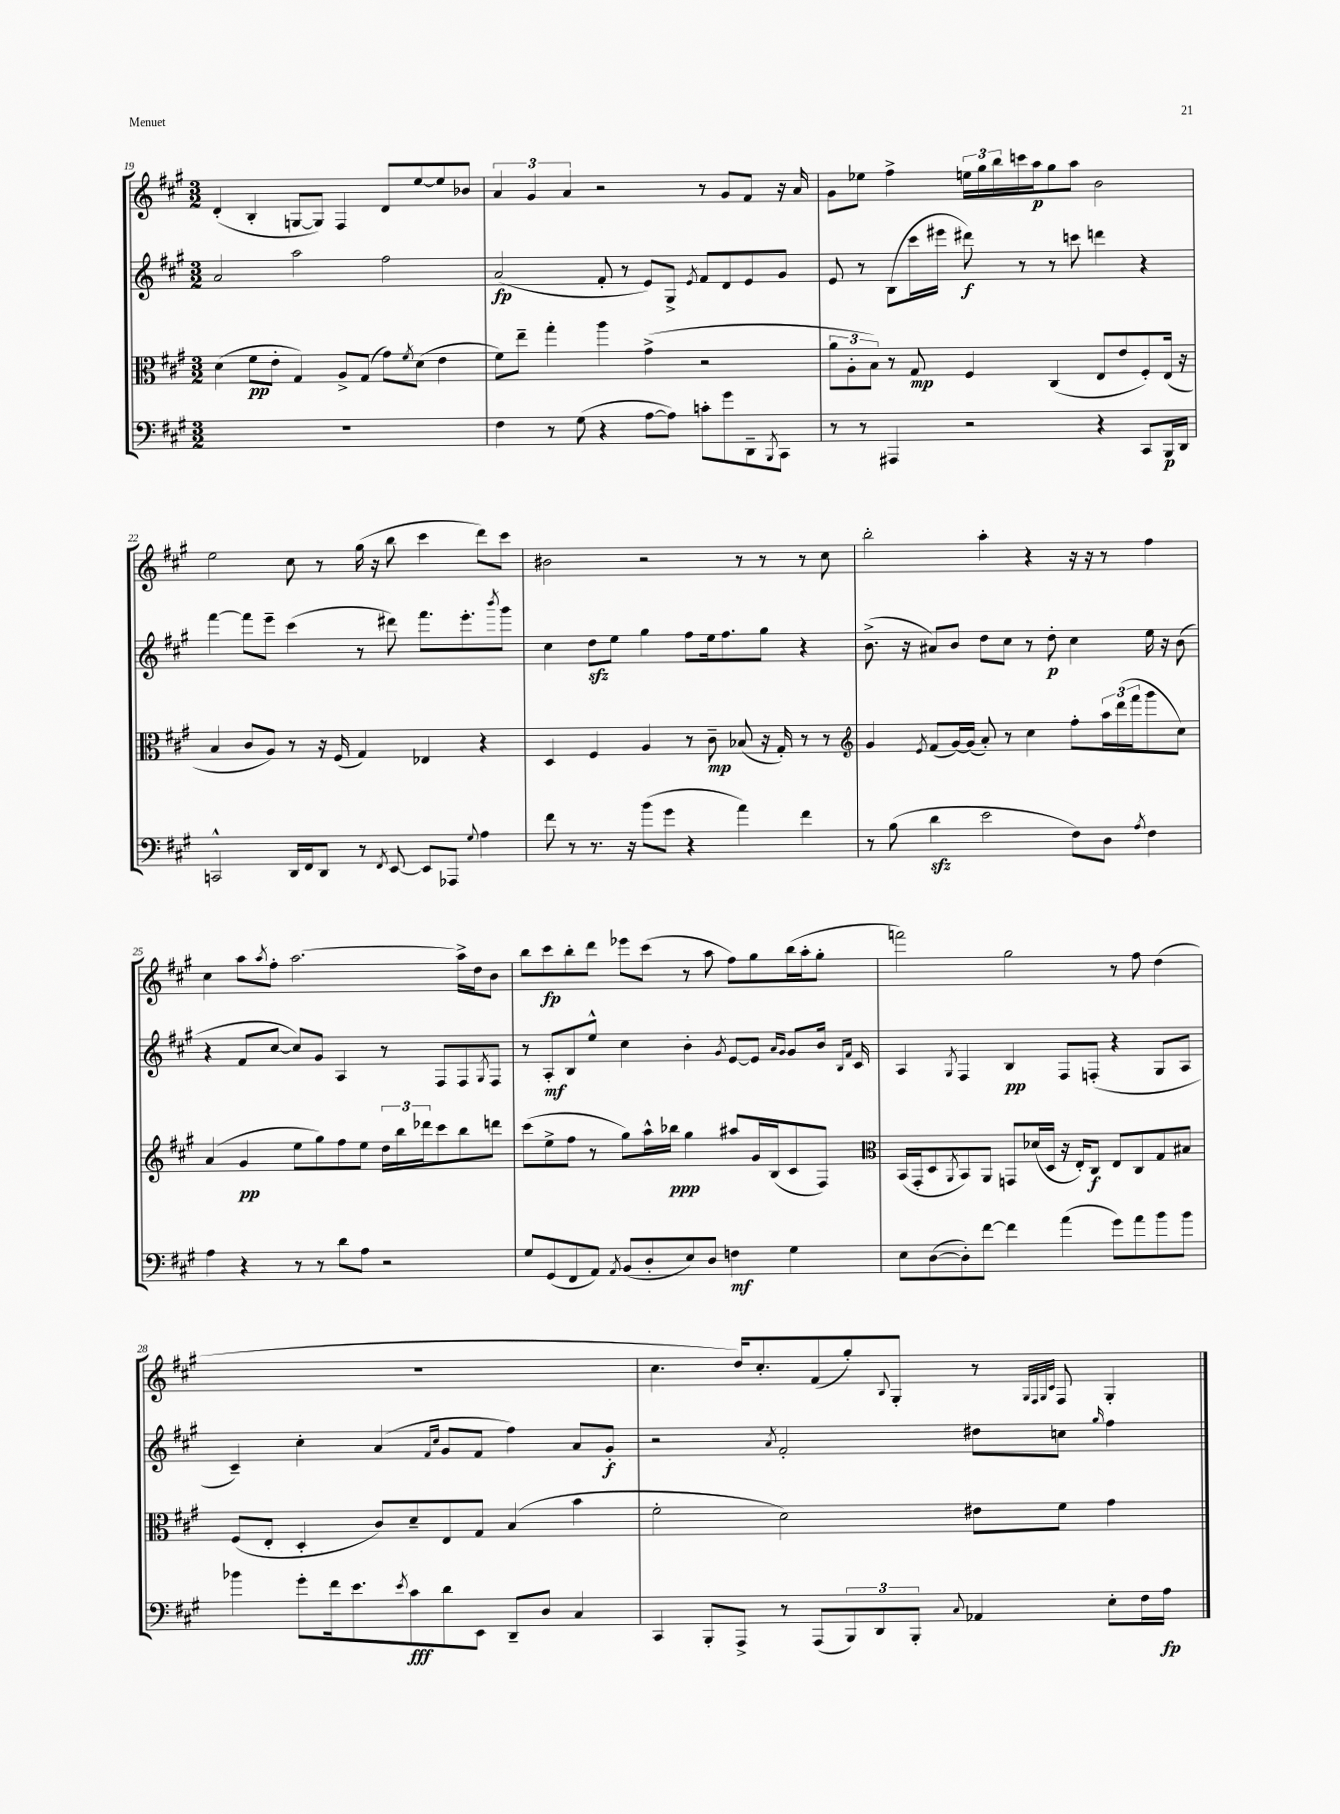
<<
\new StaffGroup <<
\new Staff = "s0" {
    \clef treble \key a \major \numericTimeSignature \time 3/2
    d'4-.( b4-. g8~ g8) fis4 d'8 e''8~ e''8 bes'8 |
    \tuplet 3/2 { a'4 gis'4 a'4 } r2 r8 gis'8 fis'8 r16 a'16 |
    gis'8 ees''8 fis''4-> \tuplet 3/2 { e''16 gis''16 b''16 } c'''16 a''16\p gis''8 a''8 b'2 |
    e''2 cis''8 r8 gis''16( r16 b''8 cis'''4 d'''8) cis'''8 |
    bis'2 r2 r8 r8 r8 cis''8 |
    b''2-. a''4-. r4 r16 r16 r8 fis''4 |
    cis''4 a''8 \acciaccatura { a''8 } fis''8-. a''2.~ a''16-> d''16 b'8 |
    b''8 cis'''8\fp b''8-. d'''8 ees'''8 cis'''8( r8 a''8 fis''8) gis''8 b''16( a''16-. gis''8-. |
    f'''2) gis''2 r8 fis''8 d''4( |
    R1. |
    cis''4. d''16) cis''8.-. fis'8( gis''8-.) \appoggiatura { b8 } gis8-. r8 \grace { gis32 fis32 gis32 cis'32 } fis8 gis4-. \bar "|." |
}
\new Staff = "s1" {
    \clef treble \key a \major \numericTimeSignature \time 3/2
    a'2 a''2 fis''2 |
    a'2\fp( fis'8-. r8 e'8) gis8-> \acciaccatura { e'8 } fis'8 d'8 e'8 gis'8 |
    e'8 r8 b8( cis'''16 eis'''16 dis'''8\f) r8 r8 c'''8 d'''4 r4 |
    fis'''4~ fis'''8 e'''8-- cis'''4( r8 dis'''8) fis'''8. e'''8.-. \acciaccatura { b'''8 } gis'''8 |
    cis''4 d''8\sfz e''8 gis''4 fis''8 e''16 fis''8. gis''8 r4 |
    b'8.->( r16 ais'8) b'8 d''8 cis''8 r8 d''8-.\p cis''4 e''16 r16 b'8( |
    r4 fis'8 cis''8~ cis''8) gis'8 a4 r8 fis8 fis8 \acciaccatura { gis8 } fis8 |
    r8 a8-.\mf b8 e''8-^ cis''4 b'4-. \acciaccatura { gis'8 } e'8~ e'8 \grace { a'16 gis'16 } gis'8 b'16 \grace { b16 fis'16 } cis'16 |
    a4 \acciaccatura { gis8 } fis4 b4\pp fis8 f8-.( r4 gis8 a8 |
    cis'4--) cis''4-. a'4( \grace { fis'16 cis''16 } gis'8 fis'8 fis''4) a'8 gis'8-.\f |
    r2 \acciaccatura { a'8 } fis'2-. dis''8 c''8 \grace { gis''16 } fis''4 \bar "|." |
}
\new Staff = "s2" {
    \clef alto \key a \major \numericTimeSignature \time 3/2
    d'4( fis'8\pp e'8-. gis4) a8-> gis8( gis'8) \acciaccatura { fis'8 } d'8( e'4 |
    fis'8) e''8-- gis''4-. a''4 gis'4->( r2 |
    \tuplet 3/2 { a'8 a8-. b8) } r8 gis8\mp fis4 cis4( e8 e'8 fis8-.) e16( r16 |
    b4 cis'8 a8) r8 r16 fis16( gis4) ees4 r4 |
    d4 fis4 a4 r8 cis'8--\mp bes8( r16 gis16-.) r8 r8 |
    \clef treble gis'4 \acciaccatura { e'8 } fis'8( gis'16~) gis'16( a'8-.) r8 cis''4 fis''8-. \tuplet 3/2 { a''16 d'''16( fis'''16 } gis'''8 cis''8) |
    a'4( gis'4\pp e''8 gis''8) fis''8 e''8 \tuplet 3/2 { d''16 b''16 des'''16 } cis'''8 b''8 d'''8 |
    cis'''8( e''8-> fis''8 r8 gis''8) a''16-^ bes''16\ppp gis''4 ais''8 gis'16 b16( cis'8 fis8) |
    \clef alto b,16( gis,16-. d8 \acciaccatura { a,8 } b,8) a,8 g,8 des'16( d16 r16 e16-.) cis8\f e8 cis8 gis8 bis8 |
    fis8( e8-. d4-. cis'8) d'8-- e8 gis8 b4( b'4 |
    fis'2-. d'2) eis'8 fis'8 gis'4 \bar "|." |
}
\new Staff = "s3" {
    \clef bass \key a \major \numericTimeSignature \time 3/2
    R1. |
    fis4 r8 gis8( r4 a8~ a8) c'8-. gis'8 d,8-- \acciaccatura { b,,8 } cis,8 |
    r8 r8 ais,,4 r2 r4 cis,8 b,,16\p d,16 |
    c,2-^ d,16 fis,16 d,8 r8 \acciaccatura { fis,8 } e,8~ e,8 aes,,8 \appoggiatura { gis8 } a4 |
    fis'8 r8 r8. r16 b'8( gis'8 r4 a'4) fis'4 |
    r8 b8( d'4\sfz e'2 fis8) d8 \acciaccatura { a8 } fis4 |
    a4 r4 r8 r8 d'8 a8 r2 |
    gis8 gis,8( fis,8 a,8) \acciaccatura { a,8 } b,8( d8-. e8) d8 f4\mf gis4 |
    e8 d8~( d8-.) fis'8~ fis'4 a'4( gis'8) a'8 b'8 b'8 |
    bes'4 gis'8-. fis'16 e'8. \acciaccatura { e'8 } cis'8\fff d'8 e,8 d,8-- d8 cis4 |
    cis,4 b,,8-. a,,8-> r8 a,,8( \tuplet 3/2 { b,,8) d,8 b,,8-. } \appoggiatura { cis8 } aes,4 e8-. fis16 a16\fp \bar "|." |
}
>>
>>
\layout { \context { \Score currentBarNumber = #19 } }
